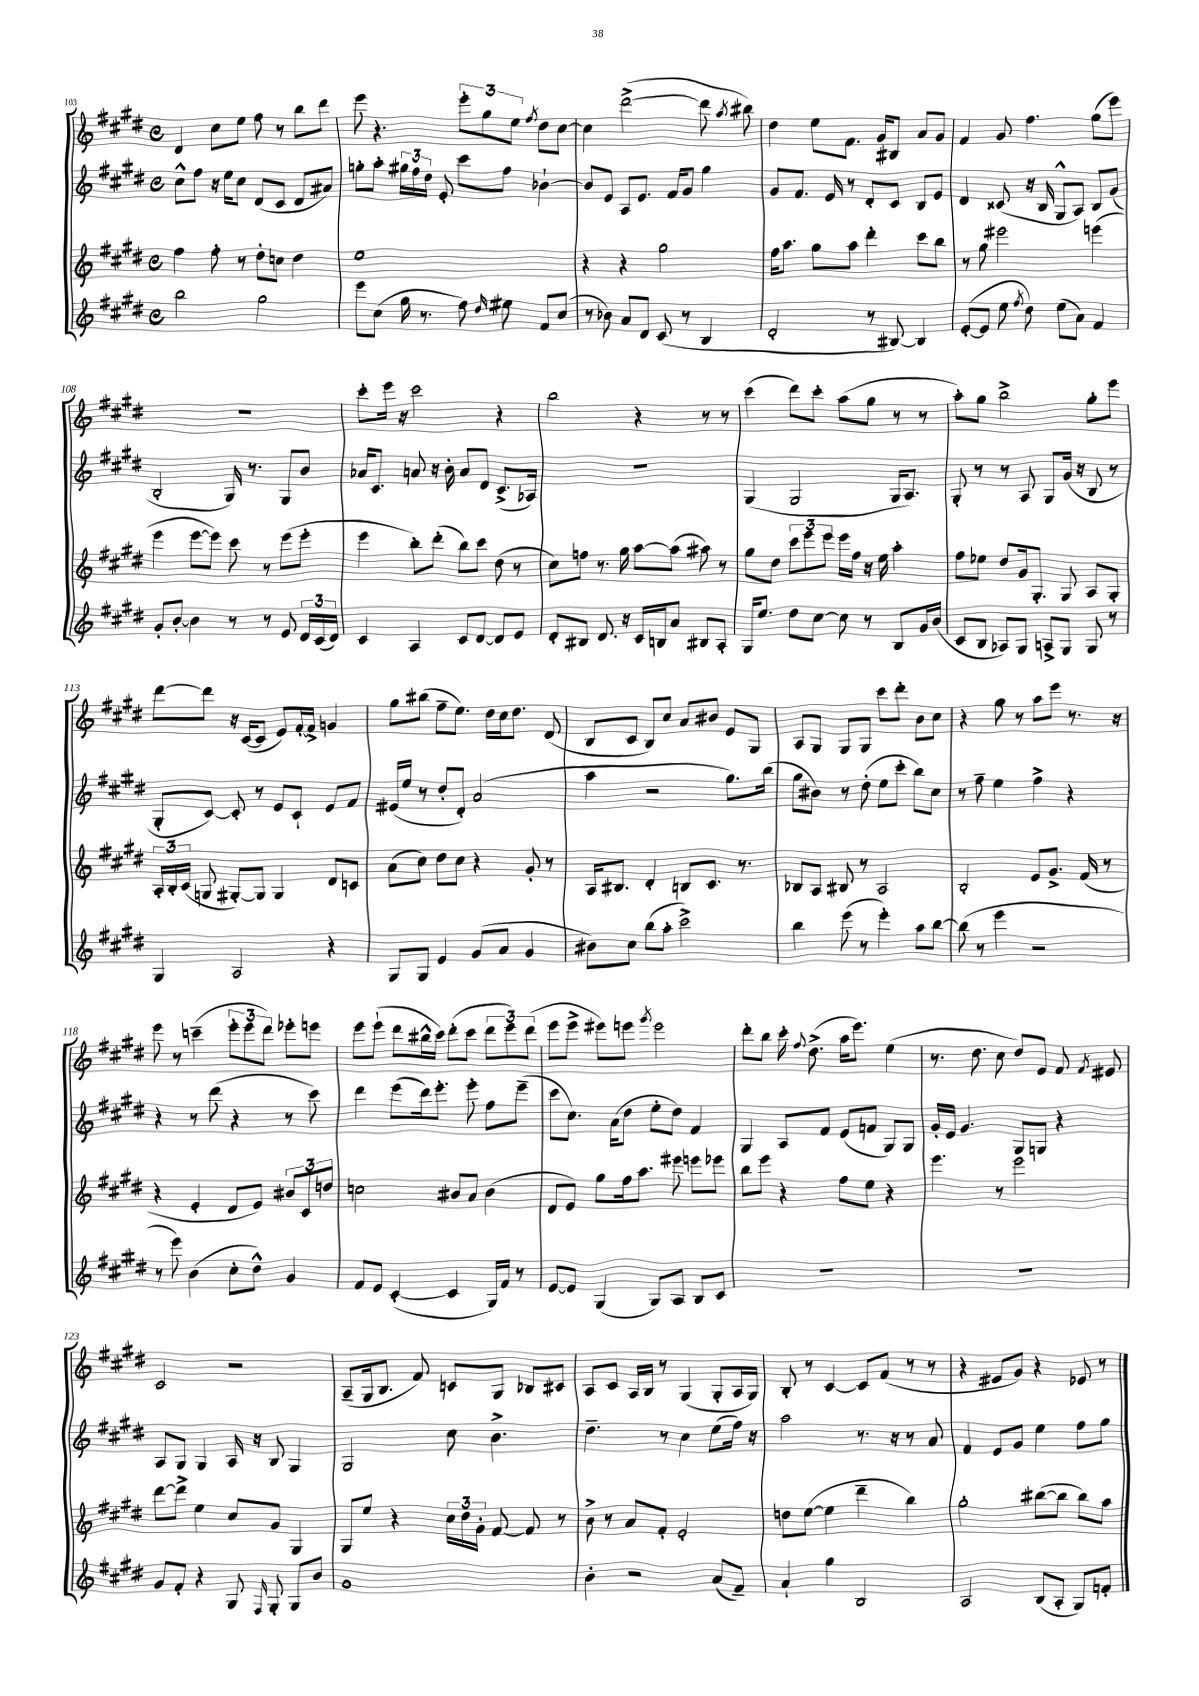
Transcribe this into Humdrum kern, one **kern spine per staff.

**kern	**kern	**kern	**kern
*staff4	*staff3	*staff2	*staff1
*clefG2	*clefG2	*clefG2	*clefG2
*k[f#c#g#d#]	*k[f#c#g#d#]	*k[f#c#g#d#]	*k[f#c#g#d#]
*M4/4	*M4/4	*M4/4	*M4/4
*met(c)	*met(c)	*met(c)	*met(c)
2bb	4ff#	8cc#^^	4d#
.	.	8ff#	.
.	8ff#'	16r	8cc#
.	.	16ee	.
.	8r	8cc#	8ee
2gg#	8dd#'	(8d#	8ff#
.	8cc	8c#	8r
.	4dd#	8d#	8bb
.	.	8a#)	8ddd#
=	=	=	=
8eee	1ee	8gg'	8eee
(8cc#	.	8aa'	4.r
16gg#	.	24gg#	.
.	.	24ff#	.
8.r	.	.	.
.	.	24dd#	.
.	.	8e'	.
8ff#)	.	8ccc#	12eee'
.	.	.	12gg#
16qqdd#	.	.	.
8ee#	.	8ff#	.
.	.	.	12ee
.	.	.	8qff#
8f#	.	[4b-`	8dd#
(8cc#	.	.	[8cc#
=	=	=	=
8r	4r	8b-]	4cc#]
8b-)	.	8e	.
8a	4r	8A	([2ddd#^
8d#	.	8.e	.
(8c#	2gg#	.	.
.	.	16f#	.
8r	.	8g#	.
4B	.	4gg#	8ddd#]
.	.	.	8qaa
.	.	.	8bb#)
=	=	=	=
2d#'	16ff#	8g#	4dd#
.	8.aa	.	.
.	.	8.f#	.
.	8gg#	.	8ee
.	.	16e	.
.	8aa	8r	8.f#
8r	4ddd#'	8d#'	.
.	.	.	16g#
[8B#)	.	8c#	8B#
4B#]	8ccc#	8B	8a
.	8bb	8e	8g#
=	=	=	=
([8e'	8r	4d#	4f#
8e]	8gg#	.	.
8ee	2eee#	(8c##	8g#
8qff#	.	.	.
8dd#)	.	16r	4.ff#
.	.	16B	.
(8ee	.	8G#^^	.
8a)	.	8A)	.
4f#	(4eee	8B	(8gg#
.	.	(8g#	8eee)
=	=	=	=
8g#'	4eee	2B'	1r
[8b'	.	.	.
4b]	[8eee	.	.
.	8eee])	.	.
8r	8ccc#	16G#)	.
.	.	8.r	.
8r	8r	.	.
8e	(8eee	8G#	.
24d#	8eee'	8b	.
(24c#	.	.	.
24d#)	.	.	.
=	=	=	=
4c#	4eee	16a-	8ccc#'
.	.	8.c#	.
.	.	.	16eee
.	.	.	16r
4A	8bb')	8a	2ccc#
.	(8ddd#'	16r	.
.	.	16b'	.
8c#	8bb)	8a	.
[8d#	8ccc#	8d#	.
8d#]	(8dd#	(8.c#^	4r
8e	8r	.	.
.	.	16A-)	.
=	=	=	=
8d#'	8cc#)	1r	2bb
8B#	8ff	.	.
8.d#	8.r	.	.
16r	16gg#	.	.
16c#	[8aa	.	4r
16B	.	.	.
8a	(8aa]	.	.
8B#	8aa#)	.	8r
8A'	8r	.	8r
=	=	=	=
16G#	8gg#	(4G#	(4ccc#
8.ee	.	.	.
.	8dd#	.	.
8dd#	12ccc#	2G#	8ddd#)
.	12eee	.	.
[8cc#	.	.	8ccc#'
.	12eee	.	.
8cc#]	16eee	.	(8aa
.	16ff#	.	.
8r	16r	.	8gg#
.	16ee	.	.
8B	4aa'	16G#	8r
.	.	8.A)	.
16g#	.	.	8r
(16b	.	.	.
=	=	=	=
8c#	8ff#	8G#'	8aa')
8B	8ee-	8r	8gg#
8A-)	8dd#	8r	2bb^
8G#	16g#	8A	.
.	8.G#'	.	.
8A^	.	8G#	.
8G#	8G#	(16g#	.
.	.	16r	.
8G#	8A	8B	8gg#'
8r	8G#'	8r	8eee
=	=	=	=
4G#	24A'	8G#'	[8ddd#
.	24B'	.	.
.	(24c#	.	.
.	8G	[8c#)	8ddd#]
2A	[8G#')	8c#']	16r
.	.	.	([16c#
.	8G#]	8r	8c#]
.	4G#	8e	8e)
.	.	8c#`	[16f#'
.	.	.	16f#^]
4r	8d#	8e	4g
.	8c	8f#	.
=	=	=	=
8G#	(8a	(16e#	8gg#
.	.	16ee	.
8G#	8cc#)	8r	(8bb#
4e	8dd#	8dd#'	8ff#~
.	8cc#	8d#')	8.ee)
(8g#	4r	(2a	.
.	.	.	16dd#
8a	.	.	16cc#
.	.	.	8.dd#
4g#	8g#'	.	.
.	8r	.	(8d#
=	=	=	=
8b#)	16A	4aa	8B
.	8.B#	.	.
8cc#	.	.	8c#
(8bb	4d#'	2r	8B)
8aa'	.	.	8cc#
2ccc#^)	8B	.	8a
.	8.c#	.	8b#
.	.	8.gg#)	8e
.	8.r	.	.
.	.	.	8G#
.	.	(16bb	.
=	=	=	=
4bb	8B-	8gg#	8A
.	8A	8b#)	8G#
(8eee	8B#	8r	8G#
8r	8r	(8dd#'	8G#
4eee')	2A	8ee	8ccc#
.	.	8ccc#'	8ddd#'
8aa	.	8bb)	8b
[8bb	.	8cc#	8cc#
=	=	=	=
(8bb]	2B'	8r	4r
8r	.	8ff#~	.
4eee	.	4ee	8gg#
.	.	.	8r
2r	8e	4ff#^	8aa
.	8.g#^	.	8eee
.	.	4r	8.r
.	(16f#	.	.
.	8r	.	.
.	.	.	16r
=	=	=	=
8r	4r	4r	8eee
8eee)	.	.	8r
(4b	4e'	8r	(4ccc~
.	.	(8ddd#	.
8cc#'	8d#	4r	12eee'
.	.	.	12eee
8dd#^^)	8e)	.	.
.	.	.	12ddd#)
4g#	12b#	8r	8eee-'
.	12c#	.	.
.	.	8ccc#)	8eee
.	12dd	.	.
=	=	=	=
8f#	2cc	4ddd#	8eee
8e	.	.	(8eee`
([4c#'	.	(8eee	8ddd#
.	.	16ddd#)	16bb#^^
.	.	8.eee'	16ccc#)
4c#]	8b#	.	(8ddd#'
.	8a	8eee'	8ccc#
16G#)	(4b#	8ff#	12ddd#
16f#	.	.	.
.	.	.	12eee)
8r	.	(8eee~	.
.	.	.	(12ddd#
=	=	=	=
[8e	8d#	8ccc#	8eee
8e]	8e)	8.cc#)	8eee^
(4G#	8gg#	.	8eee#)
.	.	(16a	.
.	16ff#	8dd#	8eee
.	8.aa	.	.
.	.	.	8qggg#
8G#)	.	8ee'	2eee
8A	8eee#	8dd#)	.
8B	8eee	4f#	.
8c#	8eee-	.	.
=	=	=	=
1r	8bb	4G#	8ddd#'
.	8eee	.	8bb
.	4r	8A	16ccc#'
.	.	.	8qqff#
.	.	.	(8.dd#^
.	.	8f#	.
.	8ff#	(8e	16aa
.	.	.	8.eee)
.	8ee	8f	.
.	4r	8G#)	(4ee
.	.	8G#	.
=	=	=	=
1r	4.eee	16g#'	8.r
.	.	16e	.
.	.	4.g#	.
.	.	.	8.dd#
.	8r	.	8cc#
.	2eee	8G#	8dd#)
.	.	8G	8e
.	.	4r	8f#
.	.	.	8qf#
.	.	.	8e#
=	=	=	=
8g#	[8ddd#	8A	2c#
8f#'	8ddd#^]	8G#	.
4r	4ee	4G#	.
8G#	8cc#	16A	2r
.	.	16r	.
16qqF#	.	.	.
8G#'	8g#	8B	.
8G#	4G#	4G#	.
8b	.	.	.
=	=	=	=
1g#	8G#	2G#	(8A~
.	8ee	.	16G#
.	.	.	8.B
.	4r	.	.
.	.	.	8f#)
.	24cc#	8cc#	8c
.	24dd#	.	.
.	24g#'	.	.
.	[8f#	4.b^	8G#
.	8f#]	.	8B-
.	8r	.	8c#
=	=	=	=
4b'	8b^	4.dd#~	8A
.	8r	.	8c#
2r	8a	.	16A
.	.	.	16B
.	8f#'	8r	8r
.	2e'	4cc#	(4G#
(8a	.	(8ee	8G#'
8f#~)	.	16ff#)	16A
.	.	16r	16G#)
=	=	=	=
4a`	8dd	2aa	8B'
.	([8ee	.	8r
4gg#	4ee]	.	[4c#
2B	4ddd#~	8.r	8c#]
.	.	.	(8f#
.	.	16r	.
.	4bb)	8r	8r
.	.	8a	8r
=	=	=	=
2A	2gg#'	4f#	4r
.	.	8e	8e#
.	.	8g#	8g#)
(8B	([8bb#	4ee	4r
8A'	8bb#]	.	.
8G#)	8bb#)	8ff#	8e-
8f'	8aa	8gg#	8r
==	==	==	==
*-	*-	*-	*-
